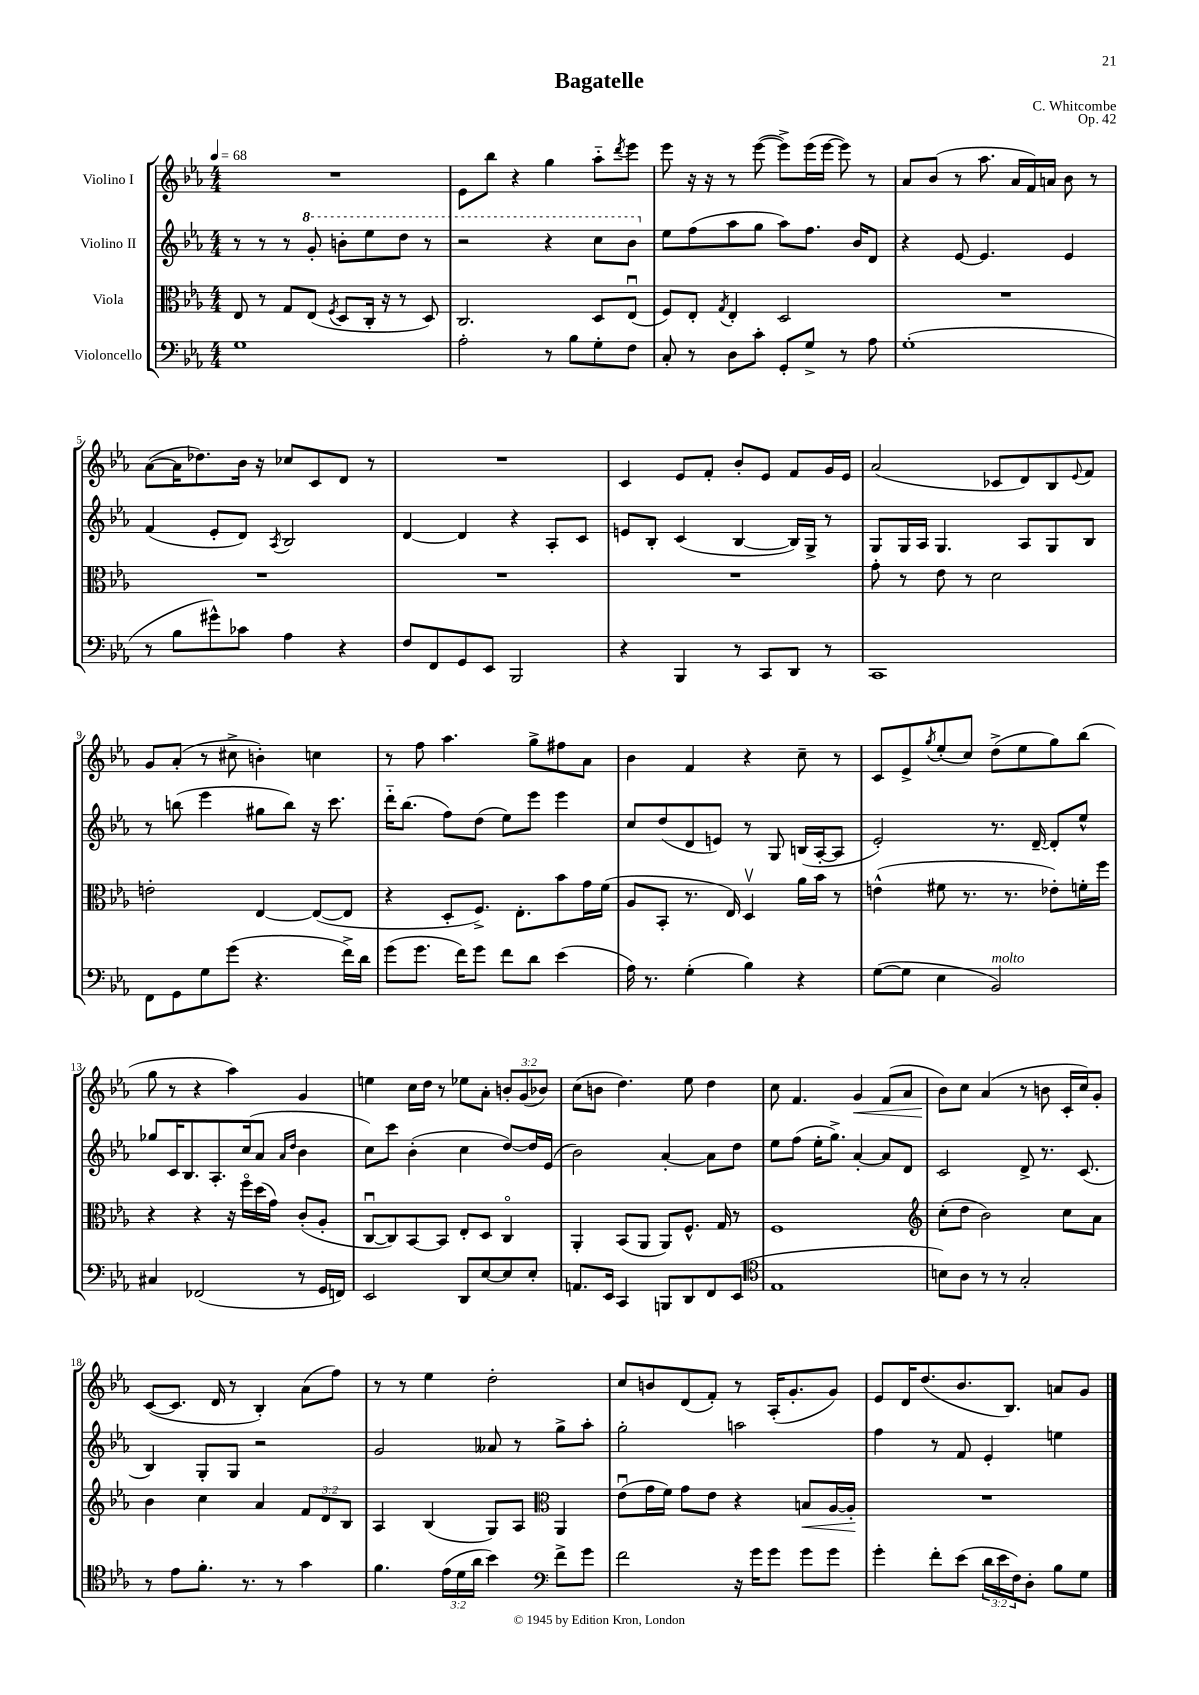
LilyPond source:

\header { title = "Bagatelle" composer = "C. Whitcombe" opus = "Op. 42" }
<<
\new StaffGroup <<
\new Staff = "s0" \with { instrumentName = "Violino I" } {
    \clef treble \key ees \major \numericTimeSignature \time 4/4 \override Staff.TupletNumber.text = #tuplet-number::calc-fraction-text \tempo 4 = 68
    R1 |
    ees'8 bes''8 r4 g''4 aes''8-_ \acciaccatura { d'''8 } ees'''8 |
    ees'''8 r16 r16 r8 ees'''8~( ees'''8->) ees'''16( ees'''16~ ees'''8) r8 |
    aes'8 bes'8( r8 aes''8. aes'16 f'16) a'16 bes'8 r8 |
    aes'8~( aes'16 des''8.) bes'16 r16 ces''8 c'8 d'8 r8 |
    R1 |
    c'4 ees'8 f'8-. bes'8-. ees'8 f'8 g'16 ees'16 |
    aes'2( ces'8 d'8) bes8 \appoggiatura { ees'8 } f'8 |
    g'8 aes'8-.( r8 cis''8-> b'4-.) c''4 |
    r8 f''8 aes''4. g''8-> fis''8 aes'8 |
    bes'4 f'4 r4 c''8-- r8 |
    c'8 ees'8-> \acciaccatura { g''8 } ees''8-.( c''8) d''8->( ees''8 g''8) bes''8( |
    g''8 r8 r4 aes''4) g'4 |
    e''4 c''16 d''16 r8 ees''8 aes'8-. \tuplet 3/2 { b'8-. g'8( bes'8) } |
    c''8( b'8 d''4.) ees''8 d''4 |
    c''8 f'4. g'4\< f'8( aes'8 |
    bes'8\!) c''8 aes'4( r8 b'8 c'16-. c''16) g'8-. |
    c'8~( c'8. d'16 r8 bes4-.) aes'8( f''8) |
    r8 r8 ees''4 d''2-. |
    c''8 b'8 d'8( f'8-.) r8 aes16-.( g'8.-. g'8) |
    ees'8 d'16 d''8.( bes'8. bes8.) a'8 g'8 \bar "|." |
}
\new Staff = "s1" \with { instrumentName = "Violino II" } {
    \clef treble \key ees \major \numericTimeSignature \time 4/4
    r8 r8 r8 \ottava #1 g''8-. b''8-. ees'''8 d'''8 r8 |
    r2 r4 c'''8 bes''8 \ottava #0 |
    ees''8 f''8( aes''8 g''8 aes''8) f''8. bes'16 d'8 |
    r4 ees'8~ ees'4. ees'4 |
    f'4( ees'8-. d'8) \acciaccatura { aes8 } bes2 |
    d'4~ d'4 r4 aes8-. c'8 |
    e'8 bes8-. c'4( bes4~ bes16) g16-> r8 |
    g8 g16 aes16 g4. aes8 g8 bes8 |
    r8 b''8( ees'''4 gis''8 b''8) r16 c'''8. |
    d'''16-_ bes''8.( f''8) d''8( ees''8) ees'''8 ees'''4 |
    c''8 d''8( d'8 e'8) r8 g8 b16( aes16~-. aes8 |
    ees'2-.) r8. d'16~-- d'8-. ees''8-^ |
    ges''8 c'16 bes8. aes8.-. c''16( aes'8 \grace { aes'16 d''16 } bes'4 |
    c''8) c'''8 bes'4-.( c''4 d''8~) d''16 ees'16( |
    bes'2) aes'4~-. aes'8 d''8 |
    ees''8 f''8( ees''16-. g''8.->) aes'4~-. aes'8 d'8 |
    c'2 d'8-> r8. c'8.( |
    bes4) g8-. g8 r2 |
    g'2 aeses'8 r8 g''8-> aes''8-. |
    g''2-. a''2 |
    f''4 r8 f'8 ees'4-. e''4 \bar "|." |
}
\new Staff = "s2" \with { instrumentName = "Viola" } {
    \clef alto \key ees \major \numericTimeSignature \time 4/4 \override Staff.TupletNumber.text = #tuplet-number::calc-fraction-text
    ees8 r8 g8 ees8( \acciaccatura { f8 } d8 c16-. r16 r8 d8) |
    c2. d8 ees8\downbow( |
    f8) ees8-. \acciaccatura { g8 } ees4-. d2 |
    R1 |
    R1 |
    R1 |
    R1 |
    g'8-. r8 ees'8 r8 d'2 |
    e'2-. ees4~ ees8~( ees8 |
    r4 d8-. f8.->) ees8.-. bes'8 g'16 f'16( |
    aes8 bes,8-. r8. ees16) d4\upbow aes'16 bes'16 r8 |
    e'4-^( fis'8 r8. r8. ees'8-.) f'16-. f''16 |
    r4 r4 r16 f''16\flageolet d''16( g'16) c'8-.( aes8-. |
    c8~\downbow c8) bes,8~ bes,8 ees8-. d8 c4\flageolet |
    aes,4-. bes,8( aes,8 aes,8) f8.-^ g16 r8 |
    f1 |
    \clef treble c''8-.( d''8 bes'2) c''8 aes'8 |
    bes'4 c''4 aes'4 \tuplet 3/2 { f'8 d'8 bes8 } |
    aes4 bes4( g8) aes8 \clef alto aes,4 |
    ees'8\downbow( g'16 f'16) g'8 ees'8 r4 b8\< aes16~ aes16-.\! |
    R1 \bar "|." |
}
\new Staff = "s3" \with { instrumentName = "Violoncello" } {
    \clef bass \key ees \major \numericTimeSignature \time 4/4 \override Staff.TupletNumber.text = #tuplet-number::calc-fraction-text
    g1 |
    aes2-. r8 bes8 g8-. f8 |
    c8-. r8 d8 c'8-. g,8-. g8-> r8 aes8 |
    g1-.( |
    r8 bes8 gis'8-^) ces'8 aes4 r4 |
    f8 f,8 g,8 ees,8 bes,,2 |
    r4 bes,,4 r8 c,8 d,8 r8 |
    c,1 |
    f,8 g,8 g8 g'8( r4. f'16->) d'16 |
    g'8( g'8. f'16) g'8 f'8 d'8 ees'4( |
    aes16) r8. g4-.( bes4) r4 |
    g8~( g8 ees4 bes,2^\markup { \italic "molto" }) |
    cis4 fes,2( r8 g,16 f,16) |
    ees,2 d,8 ees8~ ees8 ees8-. |
    a,8. ees,16 c,4 b,,8 d,8 f,8 ees,8( |
    \clef tenor ees1 |
    b8) aes8 r8 r8 g2-. |
    r8 ees'8 f'8.-. r8. r8 g'4 |
    f'4. \tuplet 3/2 { ees'16( d'16 aes'16 } bes'4) \clef bass f'8-> g'8 |
    f'2 r16 g'16 g'8 g'8 g'8 |
    g'4-. f'8-. ees'8( \tuplet 3/2 { d'16 ees'16 f16) } d8-. bes8 g8 \bar "|." |
}
>>
>>
